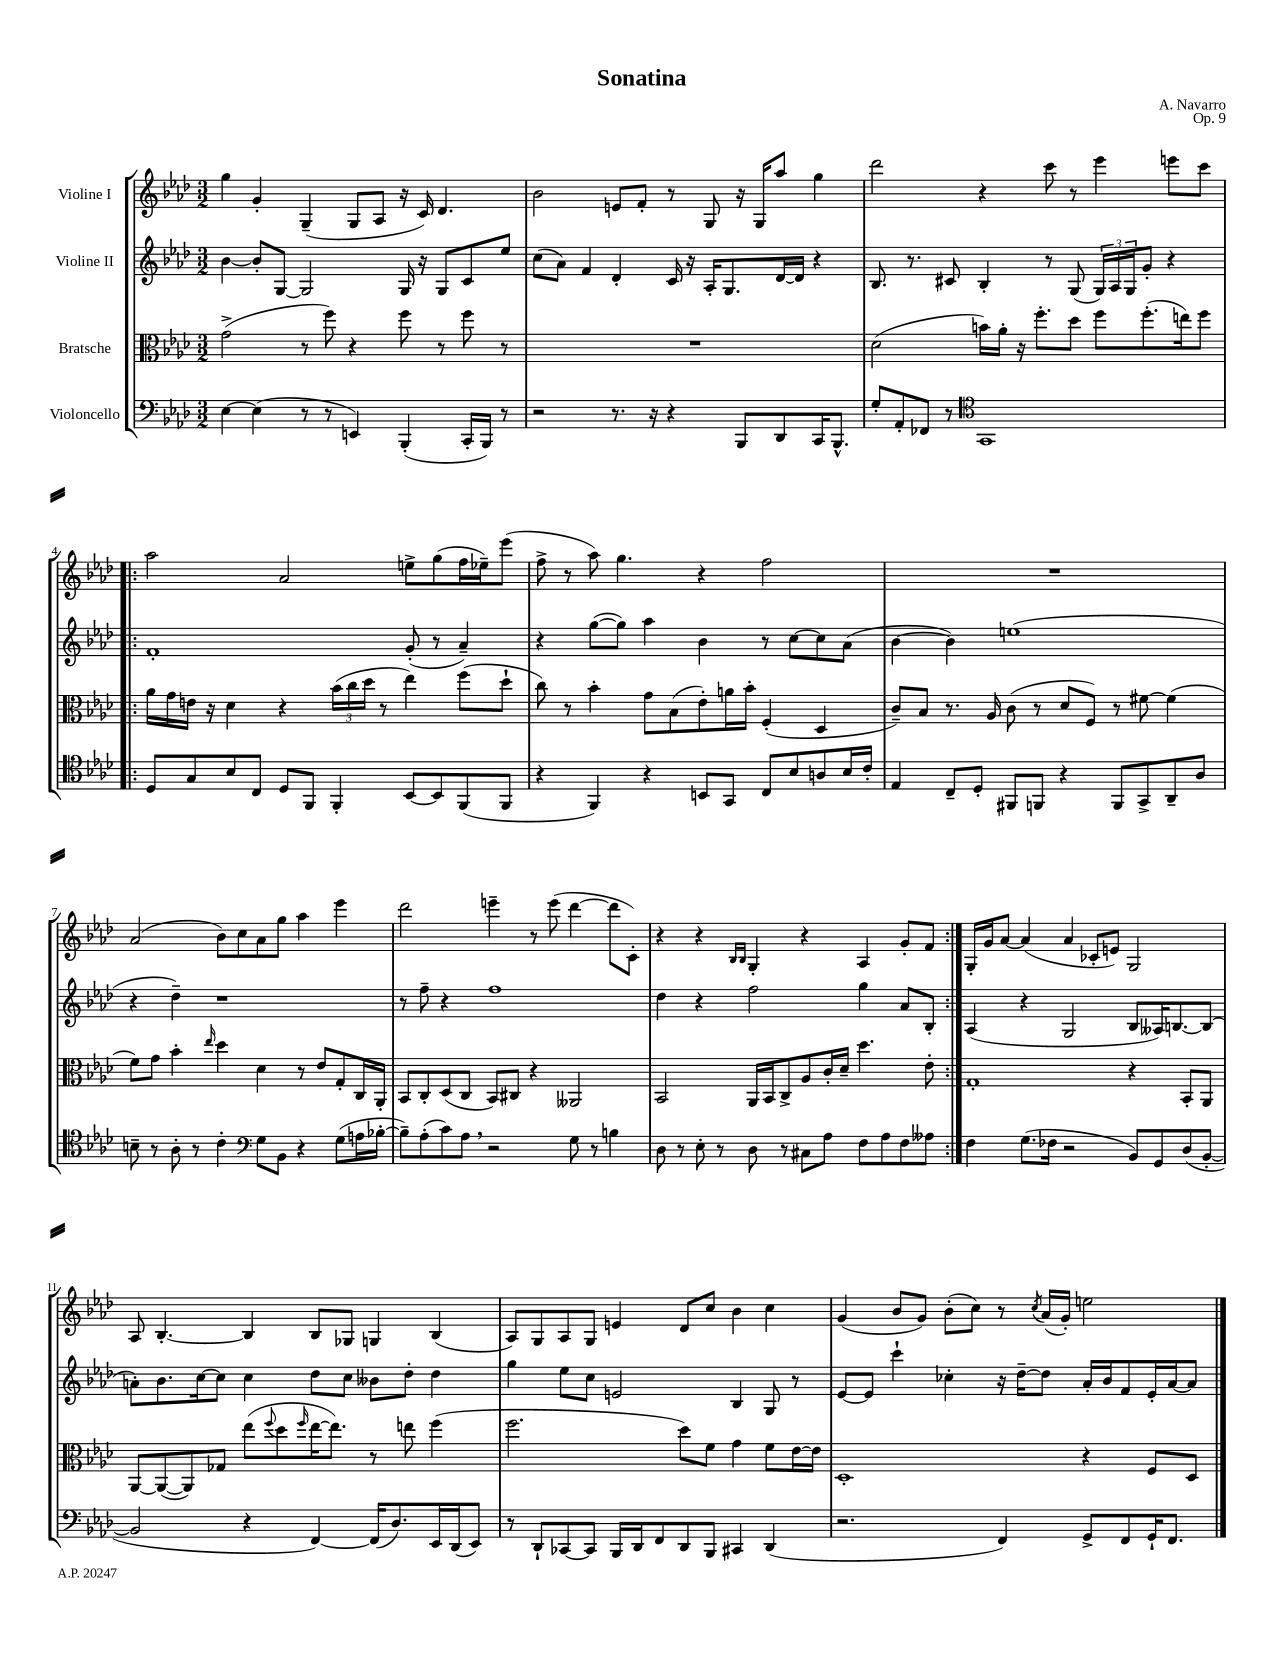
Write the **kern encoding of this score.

**kern	**kern	**kern	**kern
*part4	*part3	*part2	*part1
*staff4	*staff3	*staff2	*staff1
*I"Violoncello	*I"Bratsche	*I"Violine II	*I"Violine I
*clefF4	*clefC3	*clefG2	*clefG2
*k[b-e-a-d-]	*k[b-e-a-d-]	*k[b-e-a-d-]	*k[b-e-a-d-]
*M3/2	*M3/2	*M3/2	*M3/2
=1	=1	=1	=1
[4E-\	(2g^\	[4b-\	4gg\
(4E-\]	.	8b-'/L]	4g'/
.	.	[8G/J	.
8r	8r	2G/]	(4G~/
8r	8ff\)	.	.
4EEn/)	4r	.	8G/L
.	.	.	8A-/J
(4BBB-'/	8ff\	16G/	16r
.	.	16r	16c/)
.	8r	8G/L	4.d-/
16CC'/LL	8ff\	8c/	.
16BBB-/JJ)	.	.	.
8r	8r	8ee-/J	.
=2	=2	=2	=2
2r	1.r	(8cc\L	2b-\
.	.	8a-\J)	.
.	.	4f/	.
8.r	.	4d-'/	8en/L
.	.	.	8f'/J
16r	.	.	.
4r	.	16c/	8r
.	.	16r	.
.	.	16A-'/KL	8G/
.	.	8.G/	.
8BBB-/L	.	.	16r
.	.	.	16G/KL
8DD-/	.	[16d-/L	8aa-/J
.	.	16d-/JJ]	.
16CC/K	.	4r	4gg\
8.BBB-^^/J	.	.	.
=3	=3	=3	=3
8G'/L	(2d-\	8.B-/	2ddd-\
8AA-'/	.	.	.
.	.	8.r	.
8FF-X/J	.	.	.
8r	.	8c#X/	.
*clefC4	*	*	*
1GG	16bn\LL)	4B-'/	4r
.	16a-'\JJ	.	.
.	16r	.	.
.	8.ff'\L	.	.
.	.	8r	8ccc\
.	8dd-\J	(8G/	8r
.	8ff\L	24G/LL)	4eee-\
.	.	24A-/	.
.	.	24G/J	.
.	(8.ff'\	8g'/J	.
.	.	4r	8eeen\L
.	16een\k)	.	.
.	8ff\J	.	8ccc\J
!!LO:LB:g=z
=4!|:	=4!|:	=4!|:	=4!|:
8D-/L	16a-\LL	1f'	2aa-\
.	16g\	.	.
8G/	16en\JJ	.	.
.	16r	.	.
8B-/	4d-\	.	.
8C/J	.	.	.
8D-/L	4r	.	2a-/
8FF/J	.	.	.
4FF'/	(24b-\LL	.	.
.	24cc\	.	.
.	24dd-\JJ	.	.
.	8r	.	.
[8BB-/L	4ee-\)	(8g'/	8een^\L
8BB-/]	.	8r	(8gg\
(8FF/	(8ff\L	4a-~/)	16ff\L
.	.	.	16ee-X~\J)
8FF/J	8dd-`\J	.	(8eee-\J
=5	=5	=5	=5
4r	8cc\)	4r	8ff^\
.	8r	.	8r
4FF/)	4b-'\	([8gg\L	8aa-\)
.	.	8gg\J])	4.gg\
4r	8g\L	4aa-\	.
.	(8B-\	.	.
8BBn/L	8e-'\)	4b-\	4r
8GG/J	16an\L	.	.
.	16b-'\JJ	.	.
8C/L	(4F'/	8r	2ff\
8B-/	.	[8cc\L	.
8An/	4D-/	8cc\]	.
16B-/L	.	(8a-\J	.
16c'/JJ	.	.	.
=6	=6	=6	=6
4E-/	8c~/L)	[4b-\	1.r
.	8B-/J	.	.
8C~/L	8.r	4b-\])	.
8D-'/J	.	.	.
.	16A-/	.	.
8FF#X/L	(8c\	(1een	.
8FFn/J	8r	.	.
4r	8d-/L	.	.
.	8F/J)	.	.
8FF/L	8r	.	.
8GG^/	[8f#X\	.	.
8AA-~/	(4f#\]	.	.
8A-/J	.	.	.
!!LO:LB:g=z
=7	=7	=7	=7
8Bn~\	8f\L)	4r	(2a-/
8r	8g\J	.	.
8A-'\	4b-'\	4dd-~\)	.
8r	.	.	.
.	16qqee-/	.	.
4c'\	4dd-\	1r	8b-\L)
.	.	.	8cc\
*clefF4	*	*	*
8G\L	4d-\	.	8a-\
8BB-\J	.	.	8gg\J
4r	8r	.	4aa-\
.	8e-/L	.	.
(8G\L	8G'/	.	4eee-\
16An\L	16C/L	.	.
[16B-X'\JJ	16AA-'/JJ	.	.
=8	=8	=8	=8
8B-~\L])	8BB-/L	8r	2ddd-\
(8A-'\	8C'/	8ff~\	.
8c\)	(8D-/	4r	.
8A-,\J	8C/J	.	.
2r	8BB-/L)	1ff	4eeen~\
.	8C#X/J	.	.
.	4r	.	8r
.	.	.	(8eee\
8G\	2AA--X/	.	[4ddd-\
8r	.	.	.
4Bn\	.	.	8ddd-\L]
.	.	.	8c'\J)
=9	=9	=9	=9
8D-\	2BB-/	4dd-\	4r
8r	.	.	.
8E-'\	.	4r	4r
8r	.	.	.
.	.	.	16qqB-/LL
.	.	.	16qqB-/JJ
8D-\	16AA-/LL	2ff\	4G'/
.	16BB-/J	.	.
8r	8C^/	.	.
8C#X\L	8A-/	.	4r
8A-\J	16c'/L	.	.
.	16d-~/JJ	.	.
8F\L	4.dd-\	4gg\	4A-/
8A-\	.	.	.
8F\	.	8a-/L	8g'/L
8A--X\J	8e-'\	8B-'/J	8f/J
=10:|!	=10:|!	=10:|!	=10:|!
4F\	1G'	(4A-/	16G'/LL
.	.	.	16g/J
.	.	.	[8a-/J
(8.G\L	.	4r	(4a-/]
16F-X\Jk	.	.	.
2r	.	2G/	4a-/
.	.	.	8c-X'/L
.	.	.	8en/J)
8BB-/L)	4r	8B-/L	2G/
8GG/	.	16A--X/K)	.
.	.	[8.Bn/	.
(8D-/	8BB-'/L	.	.
[8BB-'/J	8AA-/J	(8B/J]	.
!!LO:LB:g=z
=11	=11	=11	=11
2BB-/]	[8AA-/L	8an'\L)	8A-/
.	(8AA-/_	8.b-\	[4.B-'/
.	8AA-/])	.	.
.	.	[16cc\k	.
.	8G-X/J	8cc\J]	.
4r	(8ee-\L	4cc\	4B-/]
.	8qqff/	.	.
.	8dd-\	.	.
.	16qqff/	.	.
[4FF/)	[16ee-\K	8dd-\L	8B-/L
.	8.ee-\J])	.	.
.	.	8cc\J	8G-X/J
(16FF/KL]	8r	8b--X\L	4Gn/
8.D-/)	.	.	.
.	8een\	8dd-'\J	.
16EE-/L	(4ff\	4dd-\	(4B-/
(16DD-/J	.	.	.
8EE-/J)	.	.	.
=12	=12	=12	=12
8r	2.ff\	4gg\	8A-/L)
8DD-`/L	.	.	8G/
[8CC-X/	.	8ee-\L	8A-/
8CC-/J]	.	8cc\J	8G/J
16BBB-/LL	.	2en/	4en/
16DD-/J	.	.	.
8FF/	.	.	.
8DD-/	8dd-\L)	.	8d-/L
8BBB-/J	8f\J	.	8cc/J
4CC#X/	4g\	4B-/	4b-\
(4DD-/	8f\L	8G/	4cc\
.	[16e-\L	8r	.
.	16e-\JJ]	.	.
=13	=13	=13	=13
2.r	1D-'	[8e-/L	(4g/
.	.	8e-/J]	.
.	.	4ccc`\	8b-/L
.	.	.	8g/J)
.	.	4cc-X'\	(8b-'\L
.	.	.	8cc\J)
4FF/)	.	16r	8r
.	.	[16dd-~\KL	.
.	.	.	8qcc/
.	.	8dd-\J]	(16a-/LL
.	.	.	16g'/JJ)
8GG^/L	4r	16a-'/LL	2een\
.	.	16b-/J	.
8FF/	.	8f/	.
16GG`/K	8F/L	16e-'/L	.
8.FF/J	.	[16a-/J	.
.	8D-/J	8a-/J]	.
==	==	==	==
*-	*-	*-	*-
